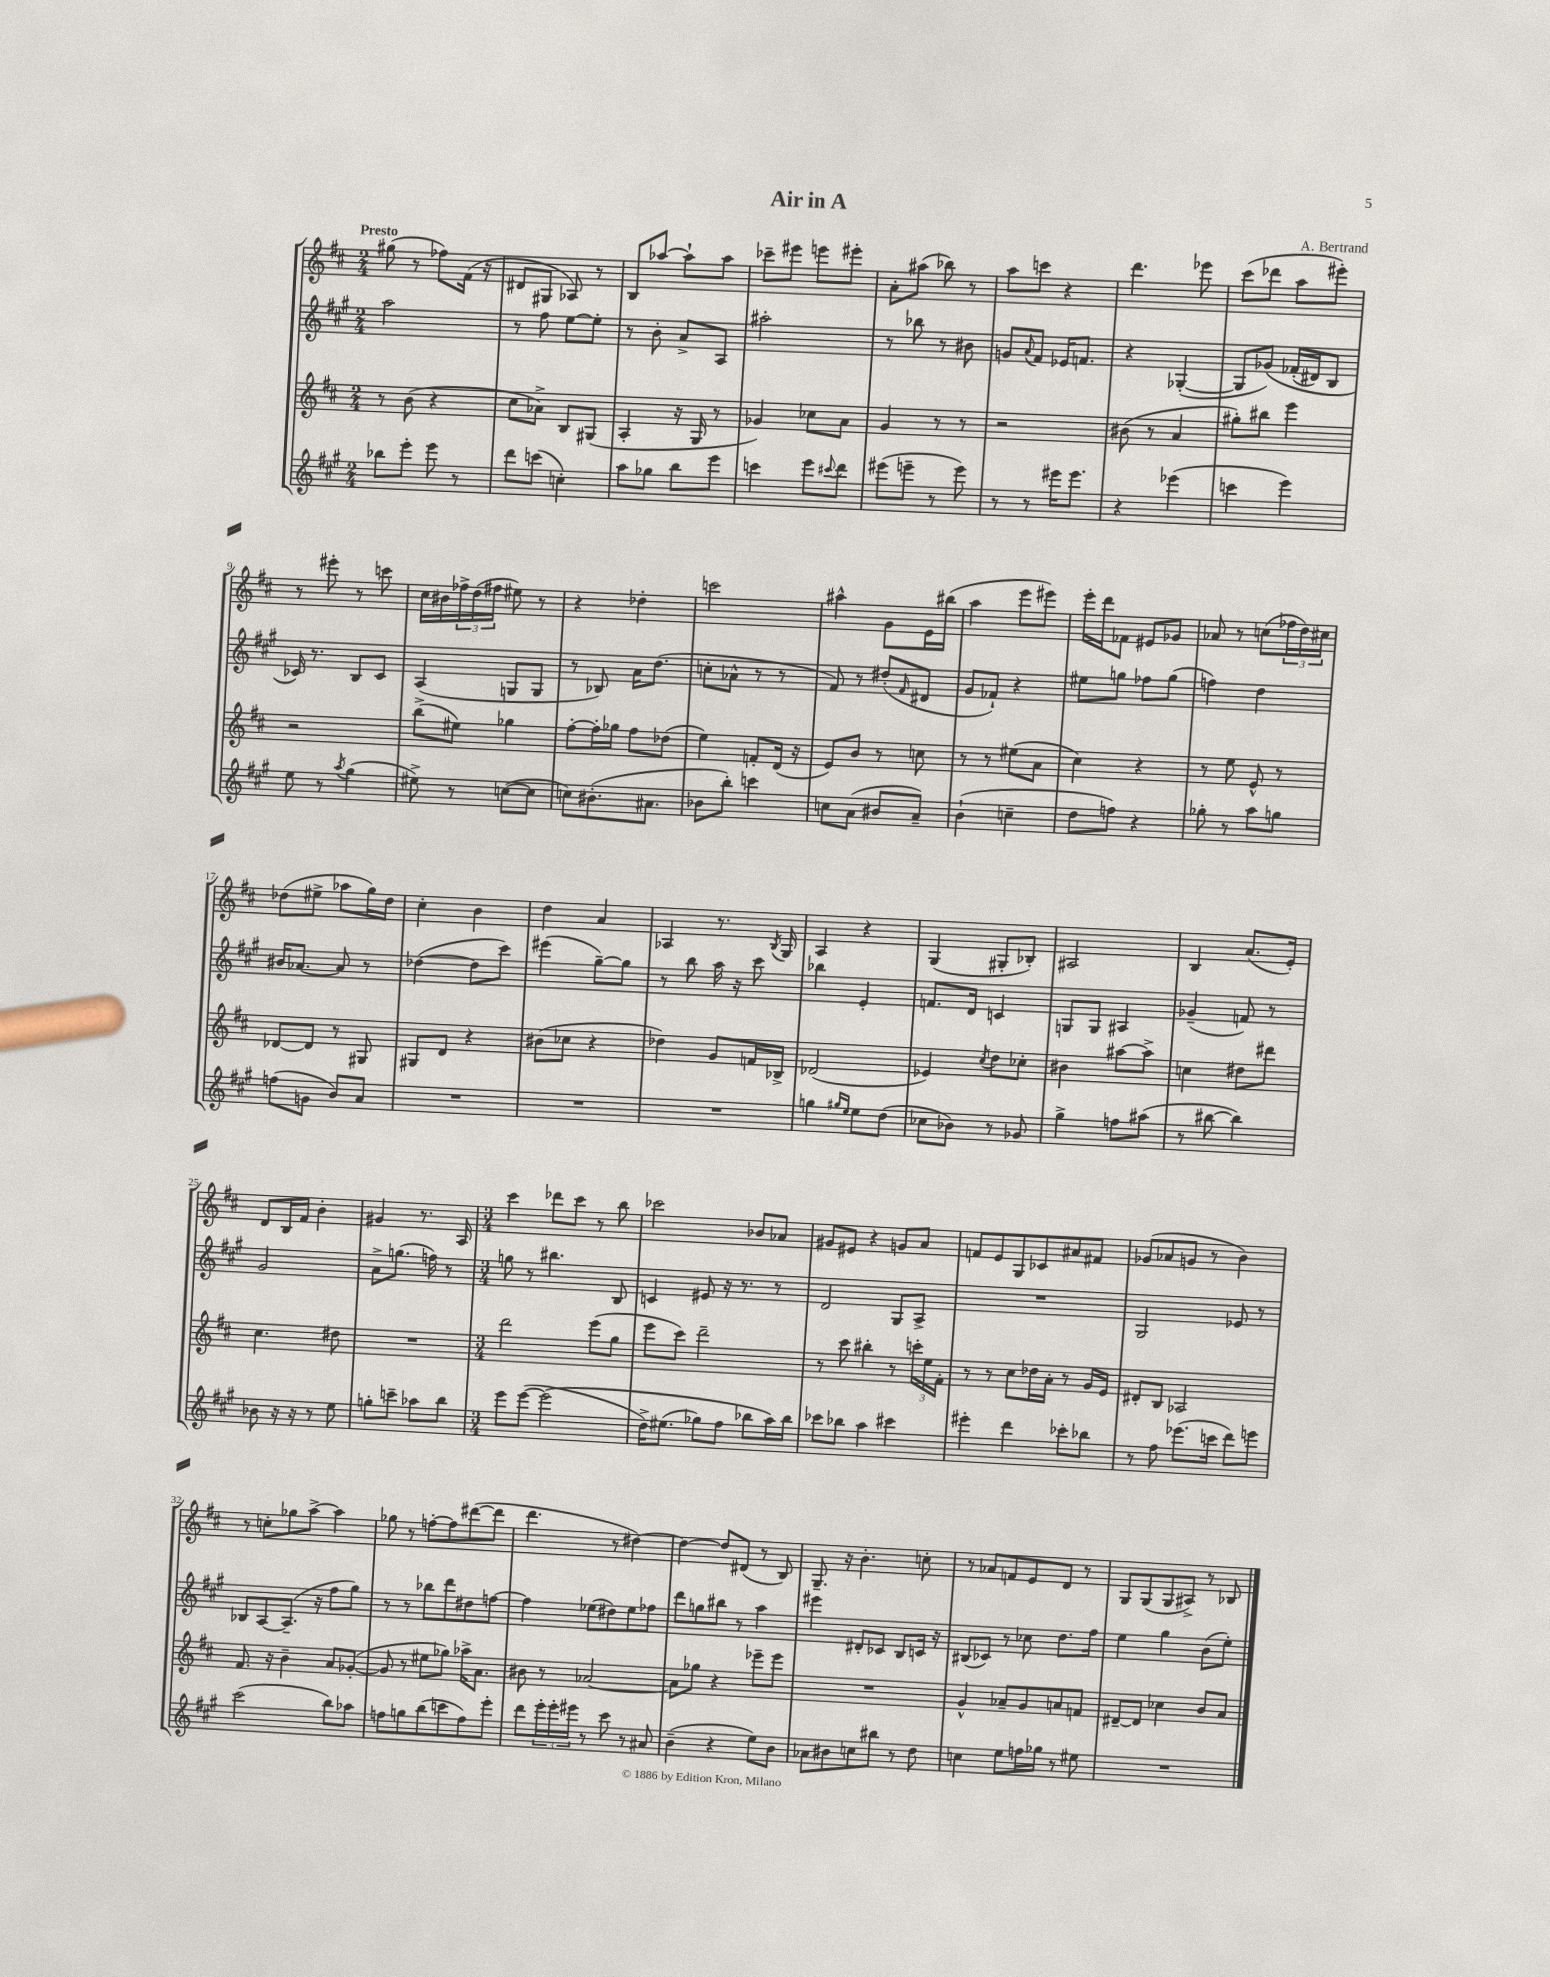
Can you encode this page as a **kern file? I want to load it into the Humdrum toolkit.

**kern	**kern	**kern	**kern
*staff4	*staff3	*staff2	*staff1
*clefG2	*clefG2	*clefG2	*clefG2
*k[f#c#g#]	*k[f#c#]	*k[f#c#g#]	*k[f#c#]
*M2/4	*M2/4	*M2/4	*M2/4
8bb-	8r	2aa	(8gg#
8eee'	(8b	.	8r
8eee	4r	.	8ff-)
8r	.	.	(16f#
.	.	.	16r
=	=	=	=
8ddd	8cc#	8r	8d#
(8ccc	8a-^)	8ff#	8G#
4cc')	8B	[8ee	8A-)
.	(8G#	8ee']	8r
=	=	=	=
8aa	4A'	8r	8B
8gg-	.	8b'	[8aa-
8bb	16r	8a^	8aa-`]
.	16G	.	.
8eee	8r	8A	8aa-
=	=	=	=
4ccc	4g-)	2aa#'	8ccc-~
.	.	.	8eee#
8eee	8cc-	.	8eee
8qqccc#	.	.	.
8ddd	8a	.	8eee#'
=	=	=	=
(8eee#	4g	8r	8a'
8eee~	.	8bb-	(8aa#
8r	8r	8r	8bb-)
8eee)	8r	8b#	8r
=	=	=	=
8r	2r	8g	8aa
.	.	8qqa	.
8r	.	8f#	8ccc
16eee#	.	16e-	4r
8.eee#	.	8.f	.
=	=	=	=
4r	(8b#	4r	4.ddd
.	8r	.	.
(4eee-	4a	([4G-'	.
.	.	.	8eee-
=	=	=	=
4ccc	8gg#')	8G-]	(8ccc#
.	8bb#	&(8g-)	8ddd-
4eee)	4eee	(16f-'	8aa
.	.	16d#)	.
.	.	8B	8eee#')
=	=	=	=
8ee	2r	16c-&)	8r
.	.	8.r	.
8r	.	.	8eee#'
8qaa	.	.	.
(4gg#	.	8B	8r
.	.	8c-	8ccc
=	=	=	=
8ee#^)	(8bb^	(4A	16cc#
.	.	.	16b#
8r	8ee#)	.	24ff-^
.	.	.	(24dd
.	.	.	24ff#
([8cc	4gg-	8G	8ee#)
8cc]	.	8G	8r
=	=	=	=
8cc)	[8ff#'	8r	4r
(8.b#'	16ff#']	8B-)	.
.	16gg-	.	.
.	8ff#	16a	4dd-'
8.a#	.	(8.dd	.
.	(8dd-	.	.
=	=	=	=
8b-	4ee)	8cc'	2ccc
8bb')	.	8a-^^	.
4ccc	8f'	8r	.
.	(16d	8r	.
.	16r	.	.
=	=	=	=
8cc	8e)	8f#)	4aa#^^
(8a	8b	8r	.
8b#	8r	(8dd#'	8g
.	.	16qqf#	.
8a~)	8cc	8d#	16e
.	.	.	(16bb#
=	=	=	=
(4b`	8r	8g#	4aa
.	8r	8f-`)	.
4cc~	(8ee#	4r	8eee
.	8a	.	8eee#)
=	=	=	=
8dd	4cc#)	8ee#	16eee'
.	.	.	16ddd
8ff)	.	8gg	8f-
4r	4r	8ff-	8e#
.	.	(8gg	8g-
=	=	=	=
8gg-'	8r	4ff)	8a-
8r	8ee	.	8r
8aa	8e^^	4dd	(8cc
8gg	8r	.	24ff-
.	.	.	24dd)
.	.	.	24cc#
=	=	=	=
(8ff	[8d-	16b#	(8dd-
.	.	[8.a-	.
8g	8d-]	.	8ee#^
8b)	8r	8a-]	8aa-
8a	8G#	8r	16gg)
.	.	.	16dd-
=	=	=	=
2r	8G#	([4dd-	4cc#'
.	8d	.	.
.	4r	8dd-]	4b
.	.	8ccc#)	.
=	=	=	=
2r	(8b#	(4eee#	4dd
.	8cc-	.	.
.	4r	[8gg#~)	4a
.	.	8gg#]	.
=	=	=	=
2r	4dd-)	8r	4A-
.	.	8bb	.
.	8g	16aa	8.r
.	.	16r	.
.	16f	8ccc#	.
.	.	.	8qB
.	16B-^	.	16G
=	=	=	=
4gg	(2d-	4bb-	4A
16qqgg#	.	.	.
16qqee	.	.	.
8ee	.	4e'	4r
(8dd	.	.	.
=	=	=	=
8cc-	4e-)	8.f	(4G
8b-)	.	.	.
.	.	16d	.
.	8qcc#	.	.
8r	8dd	4c	8G#'
8g-	8cc-'	.	8B-')
=	=	=	=
4gg#^	4b#	8G	2A#
.	.	8G	.
8ff	[8aa#	4A#	.
(8aa#	8aa#^]	.	.
=	=	=	=
8r	4cc	(4g-~	4B
[8bb#	.	.	.
4bb#])	8dd#	8f)	(8.a
.	8ddd#	8r	.
.	.	.	16e')
=	=	=	=
8b-	4.cc#	2g#	8d
16r	.	.	16B
16r	.	.	16f#
8r	.	.	4b'
8ee	8dd#	.	.
=	=	=	=
8gg'	2r	8a^	4g#
8ccc~	.	(8.gg	.
8aa-	.	.	8.r
.	.	16ff)	.
8bb	.	8r	.
.	.	.	16A
=	=	=	=
*M3/4	*M3/4	*M3/4	*M3/4
8eee	2ddd	8gg	4ccc#
([8eee	.	8r	.
&(2eee]	.	4.bb#	8ddd-
.	.	.	8ccc#
.	(8eee	.	8r
.	8gg	8B	8bb
=	=	=	=
16dd^)	8eee	4c	2ccc-
(8.ee#	.	.	.
.	8ccc#)	.	.
8gg-)	2ddd~	8e#	.
8ff#	.	16r	.
.	.	8.r	.
8bb-	.	.	8b-
16aa&)	.	8r	8a-
16bb-	.	.	.
=	=	=	=
8ccc-	8r	2d	8g#
8bb-	8ccc#	.	8e#
4aa	4bb#'	.	4r
4ccc#	8r	8G#	8g
.	24ccc'	8A^	8a
.	24ee	.	.
.	24f#'	.	.
=	=	=	=
4eee#'	8r	2.r	8f
.	8r	.	8e
4ddd	8cc#	.	8G
.	16dd-	.	8c-
.	16a'	.	.
8ccc-'	8r	.	8a#
8bb-	16g	.	8f#
.	16e	.	.
=	=	=	=
8r	8d#'	2G#	(8g-
8ff#	8B	.	8a-
(8.eee-	2A-	.	8g
.	.	.	8r
16ccc	.	.	.
8ddd)	.	8e-	4b)
8eee	.	8r	.
=	=	=	=
(2ccc#	8.f#	8B-	8r
.	.	[8A	8cc'
.	16r	.	.
.	4b~	(8.A~]	8gg-
.	.	.	[8aa^
.	.	16r	.
8bb)	8a	8ff#	4aa]
8aa-	([8g-'	8gg#)	.
=	=	=	=
8ff	8g-]	8r	8gg-
8gg	8r	8r	8r
(8bb	8ee#	8bb-	[8ff'
8ccc	8gg-)	8ddd	8ff]
8ff)	16aa-^	8dd#	([8ddd#
.	8.a	.	.
8eee'	.	[8ff	8ddd#]
=	=	=	=
8ddd	8b#	4ff]	4.ddd
24eee'	8r	.	.
24eee'	.	.	.
24eee#	.	.	.
8r	[2a-	(8ee-	.
8ccc#	.	8dd#)	8r
8r	.	8ee-	[4dd#)
8a#	.	8ff-	.
=	=	=	=
(4b~	8a-]	8ddd	4dd#_
.	8gg-	8gg	.
4r	4r	8bb#	8dd#]
.	.	8r	(8d#
8ee)	8eee-~	4aa	8r
8b	8eee-	.	8B)
=	=	=	=
8a-	2.r	4eee#	8.G~
8b#	.	.	.
.	.	.	16r
8cc	.	8d#'	4.b'
8bb#	.	8c-	.
8r	.	8B	.
8dd	.	16c	8cc'
.	.	16r	.
=	=	=	=
4cc	4g^^	(8B#	8r
.	.	8c-)	8a-
8ee	8a-~	8r	8f
16ff	8g	8cc-	8e
16gg-	.	.	.
8r	8a	8.dd	8d
8ee#	8f	.	8r
.	.	16ff#	.
=	=	=	=
2.r	[8d#~	4ee	8G
.	8d#]	.	(8G
.	4cc-	4gg#	8G
.	.	.	8A#^)
.	8b	(8b	8r
.	8a	8ee')	8B-
==	==	==	==
*-	*-	*-	*-
